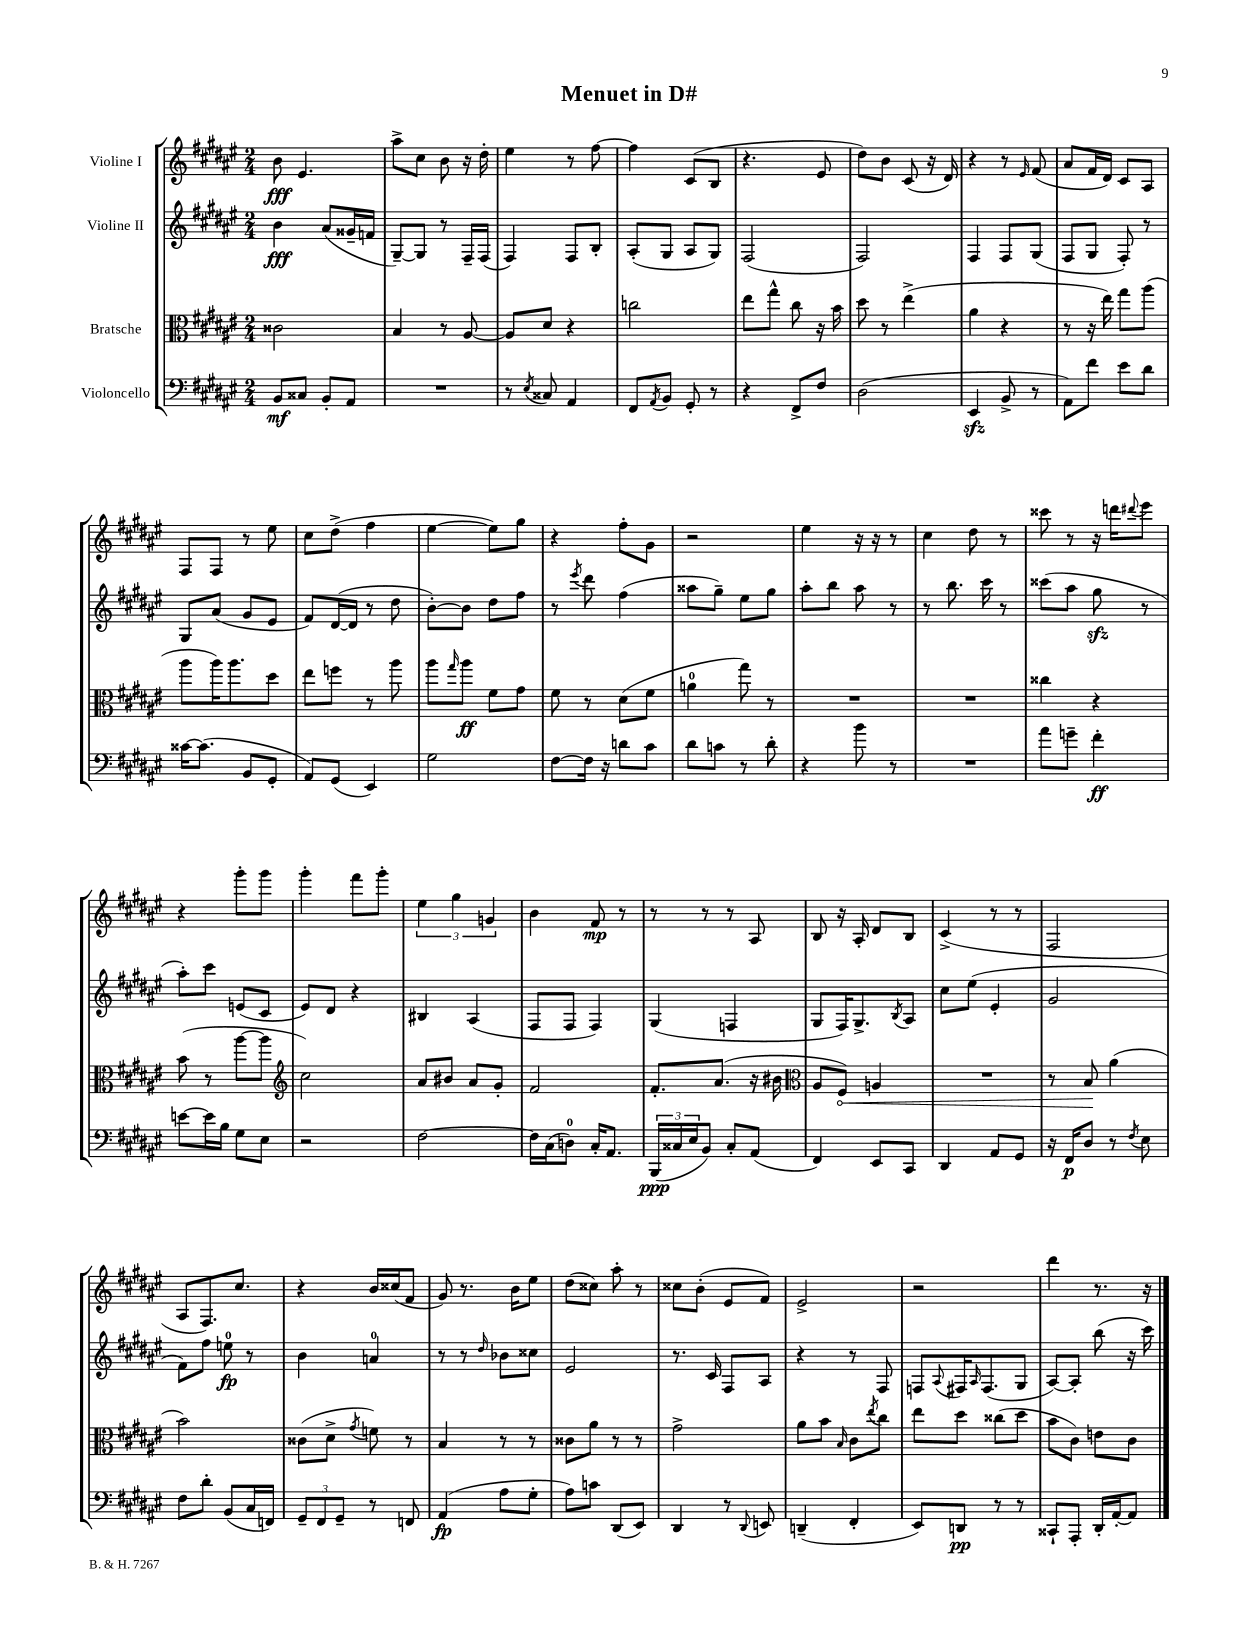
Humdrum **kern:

**kern	**kern	**kern	**kern
*staff4	*staff3	*staff2	*staff1
*clefF4	*clefC3	*clefG2	*clefG2
*k[f#c#g#d#a#e#]	*k[f#c#g#d#a#e#]	*k[f#c#g#d#a#e#]	*k[f#c#g#d#a#e#]
*M2/4	*M2/4	*M2/4	*M2/4
8BB	2c##	4b	8b
8C##	.	.	4.e#
8BB'	.	(8a#	.
8AA#	.	16g##~	.
.	.	16f	.
=	=	=	=
2r	4B	[8G#~)	8aa#^
.	.	8G#]	8cc#
.	8r	8r	8b
.	[8A#	16F#~	16r
.	.	(16F#	16dd#'
=	=	=	=
8r	8A#]	4F#)	4ee#
8qE#	.	.	.
8C##	8d#	.	.
4AA#	4r	8F#	8r
.	.	8B'	[8ff#
=	=	=	=
8FF#	2cc	(8A#'	4ff#]
8qAA#	.	.	.
8BB	.	8G#	.
8GG#'	.	8A#	(8c#
8r	.	8G#)	8B
=	=	=	=
4r	8ee#	(2F#	4.r
.	8gg#^^	.	.
8FF#^	8cc#	.	.
8F#	16r	.	8e#
.	16b	.	.
=	=	=	=
(2D#	8dd#	2F#)	8dd#)
.	8r	.	8b
.	(4ee#^	.	(8c#
.	.	.	16r
.	.	.	16d#)
=	=	=	=
4EE#	4a#	4F#	4r
8BB^	4r	8F#	8r
.	.	.	16qqe#
8r	.	(8G#	(8f#
=	=	=	=
8AA#)	8r	8F#	8a#
8f#	16r	8G#	16f#
.	16ee#)	.	16d#)
8e#	8gg#	8F#')	8c#
8d#	(8aa#	8r	8A#
=	=	=	=
[16c##	8aa#	8G#	8F#
(8.c##]	.	.	.
.	16aa#)	(8a#	8F#
.	8.aa#	.	.
8BB	.	8g#	8r
8GG#'	8dd#	8e#	8ee#
=	=	=	=
8AA#)	8ee#	8f#)	8cc#
(8GG#	8ff	([16d#	(8dd#^
.	.	16d#]	.
4EE#)	8r	8r	4ff#
.	8aa#	8dd#	.
=	=	=	=
2G#	8aa#	[8b')	[4ee#
.	16qqgg#	.	.
.	8aa#	8b]	.
.	8f#	8dd#	8ee#])
.	8g#	8ff#	8gg#
=	=	=	=
[8F#	8f#	8r	4r
.	.	8qeee#	.
16F#]	8r	8ddd#	.
16r	.	.	.
8d	(8d#	(4ff#	8ff#'
8c#	8f#	.	8g#
=	=	=	=
8d#	4a	8aa##	2r
8c	.	8gg#~)	.
8r	8gg#)	8ee#	.
8d#'	8r	8gg#	.
=	=	=	=
4r	2r	8aa#'	4ee#
.	.	8bb	.
8b	.	8aa#	16r
.	.	.	16r
8r	.	8r	8r
=	=	=	=
2r	2r	8r	4cc#
.	.	8.bb	.
.	.	.	8dd#
.	.	16ccc#	.
.	.	8r	8r
=	=	=	=
8a#	4cc##	(8ccc##	8ccc##
8g~	.	8aa#	8r
4f#'	4r	8gg#	16r
.	.	.	16ddd
.	.	.	8qqddd#
.	.	8r	8eee#
=	=	=	=
[8e	(8b	8aa#')	4r
16e]	8r	8ccc#	.
16B	.	.	.
8G#	[8aa#	(8e	8ggg#'
8E#	8aa#]	8c#	8ggg#
=	=	=	=
*	*clefG2	*	*
2r	2cc#)	8e#)	4ggg#'
.	.	8d#	.
.	.	4r	8fff#
.	.	.	8ggg#'
=	=	=	=
[2F#	8a#	4B#	6ee#
.	8b#	.	.
.	.	.	6gg#
.	8a#	(4A#	.
.	.	.	6g
.	8g#'	.	.
=	=	=	=
16F#]	2f#	8F#	4b
(16C#	.	.	.
8D)	.	8F#	.
16C#'	.	4F#)	8f#
8.AA#	.	.	.
.	.	.	8r
=	=	=	=
(24BBB	8.f#'	(4G#	8r
24C##	.	.	.
24E#	.	.	.
8BB)	.	.	8r
.	(8.a#	.	.
8C##'	.	4F	8r
(8AA#	16r	.	8A#
.	16b#	.	.
=	=	=	=
*	*clefC3	*	*
4FF#)	8A#	8G#	8B
.	8F#)	16F#)	16r
.	.	8.G#^	16A#'
8EE#	4A	.	8d#
.	.	8qB	.
8CC#	.	8A#	8B
=	=	=	=
4DD#	2r	8cc#	(4c#^
.	.	(8ee#	.
8AA#	.	4e#'	8r
8GG#	.	.	8r
=	=	=	=
16r	8r	2g#	2F#
16FF#	.	.	.
8D#	8B	.	.
8r	(4a#	.	.
8qF#	.	.	.
8E#	.	.	.
=	=	=	=
8F#	2b)	8f#)	8A#
8d#'	.	8ff#	8.F#)
(8BB	.	8ee	.
.	.	.	8.cc#
16C#	.	8r	.
16FF)	.	.	.
=	=	=	=
12GG#~	(8c##	4b	4r
12FF#	.	.	.
.	8d#^	.	.
12GG#~	.	.	.
.	8qg#	.	.
8r	8f)	4a	16b
.	.	.	(16cc##
8FF	8r	.	8f#
=	=	=	=
(4AA#	4B	8r	8g#)
.	.	8r	8.r
.	.	16qqdd#	.
8A#	8r	8b-	.
.	.	.	16b
8G#'	8r	8cc##	8ee#
=	=	=	=
8A#)	8c##	2e#	(8dd#
8c	8a#	.	8cc##)
(8DD#	8r	.	8aa#'
8EE#)	8r	.	8r
=	=	=	=
4DD#	2g#^	8.r	8cc##
.	.	.	(8b'
.	.	16c#	.
8r	.	8F#	8e#
8qqDD#	.	.	.
8EE	.	8A#	8f#)
=	=	=	=
(4DD~	8a#	4r	2e#^
.	8b	.	.
.	16qqB	.	.
4FF#'	8c#	8r	.
.	8qee#	.	.
.	8cc#	8F#	.
=	=	=	=
8EE#)	8ee#	8F	2r
.	.	8qqA#	.
8DD	8dd#	16F#	.
.	.	16qqA#	.
.	.	(8.F#	.
8r	(8cc##	.	.
8r	8dd#	8G#	.
=	=	=	=
8CC##`	8b	[8A#)	4ddd#
8AAA#'	8c#)	8A#']	.
16DD#'	8e	(8bb	8.r
[16AA#'	.	.	.
8AA#]	8c#	16r	.
.	.	16ccc#)	16r
==	==	==	==
*-	*-	*-	*-
